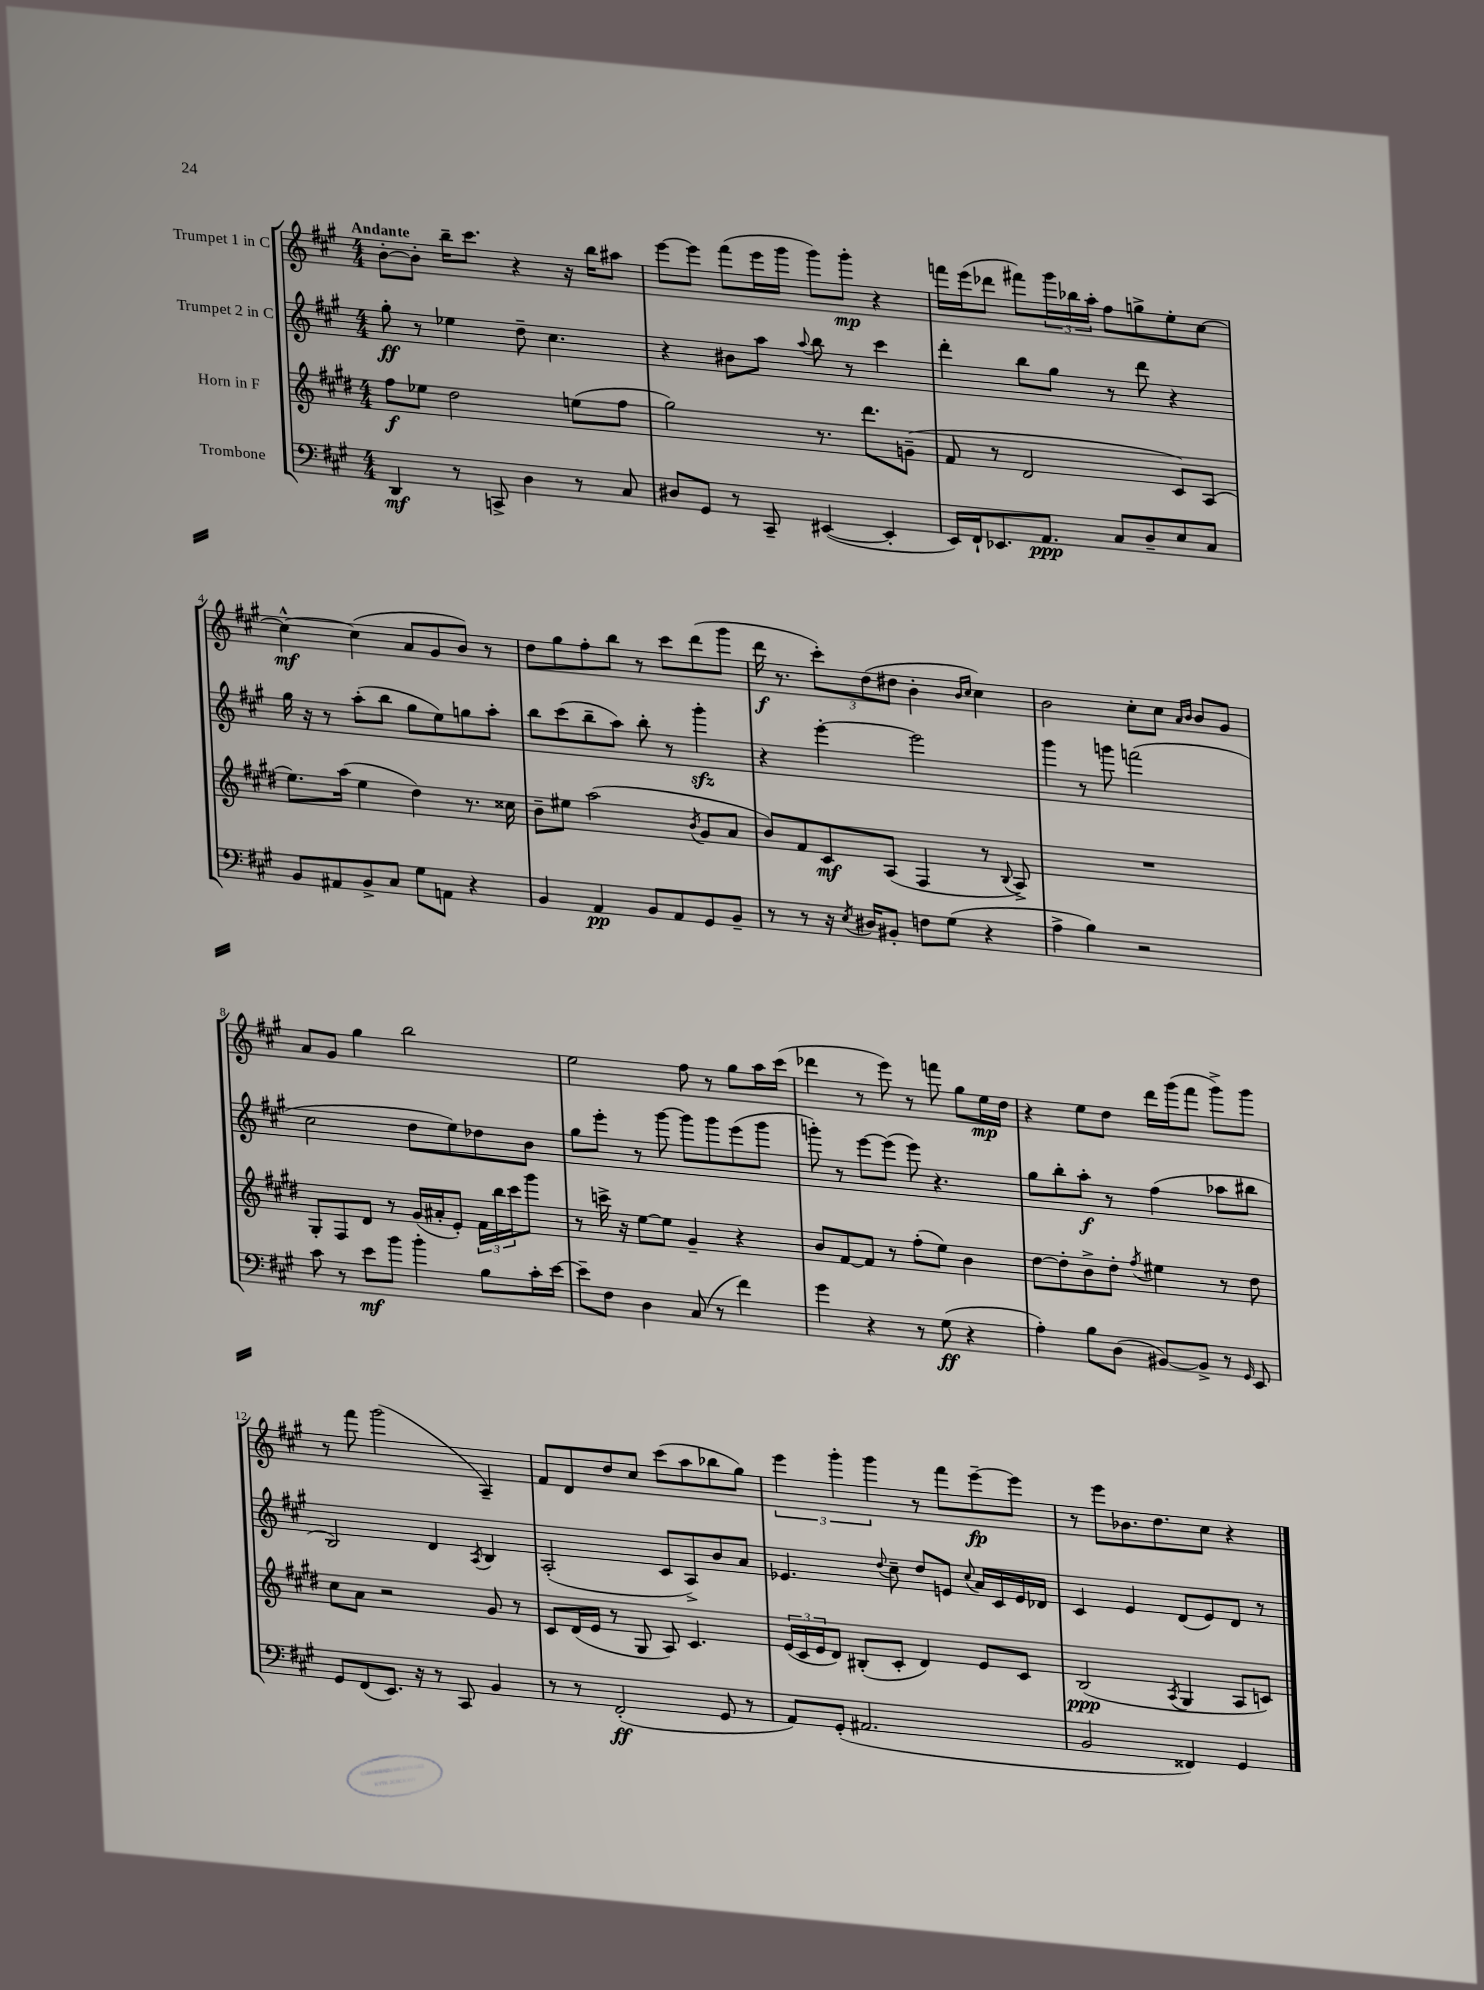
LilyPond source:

<<
\new StaffGroup <<
\new Staff = "s0" \with { instrumentName = "Trumpet 1 in C" } {
    \clef treble \key a \major \numericTimeSignature \time 4/4 \tempo "Andante"
    b'8~-. b'8-. b''16-- cis'''8. r4 r16 b''16 ais''8 |
    e'''8~ e'''8 fis'''8( e'''16 gis'''16 gis'''8) gis'''8-.\mp r4 |
    f'''16 e'''16( des'''8 fis'''8) \tuplet 3/2 { gis'''16 bes''16 a''16-. } fis''8 g''8-> e''8-. cis''8~ |
    cis''4~-^\mf cis''4( a'8 gis'8 b'8) r8 |
    d''8 gis''8 fis''8-. b''8 r8 cis'''8 d'''8( gis'''8 |
    d'''16\f r8. \tuplet 3/2 { cis'''8-.) d''8( dis''8 } b'4-. \grace { b'16 cis''16 } cis''4) |
    b'2 cis''8-. cis''8 \grace { a'16 b'16 } b'8 gis'8 |
    a'8 gis'8 gis''4 b''2 |
    e''2 fis''8 r8 gis''8 a''16 cis'''16( |
    des'''4 r8 e'''8) r8 f'''8 gis''8 e''16\mp d''16 |
    r4 e''8 d''8 d'''16 gis'''16( fis'''8 gis'''8->) gis'''8 |
    r8 fis'''8 gis'''2( a4--) |
    fis'8 d'8 d''8 cis''8 cis'''8( a''8 bes''8 gis''8) |
    \tuplet 3/2 { e'''4 gis'''4-. gis'''4 } r8 fis'''8 e'''8~--\fp e'''8 |
    r8 e'''8 bes'8. d''8. cis''8 r4 \bar "|." |
}
\new Staff = "s1" \with { instrumentName = "Trumpet 2 in C" } {
    \clef treble \key a \major \numericTimeSignature \time 4/4
    gis''8-.\ff r8 ees''4 d''8-- cis''4. |
    r4 bis'8 a''8 \appoggiatura { a''8 } b''8 r8 cis'''4 |
    d'''4-. b''8 gis''8 r8 d'''8 r4 |
    gis''16 r16 r8 a''8-.( b''8 gis''8 e''8) g''8 a''8-. |
    b''8 cis'''8( b''8-- a''8) b''8-. r8 gis'''4-.\sfz |
    r4 e'''4~-. e'''2 |
    gis'''4 r8 g'''8 f'''2( |
    cis''2 d''8 e''8) des''8 b'8 |
    gis''8 e'''8-. r8 gis'''8~ gis'''8 gis'''8 e'''8( gis'''8 |
    g'''8-.) r8 e'''8~ e'''8( e'''8) r4. |
    gis''8 b''8-. a''8-.\f r8 fis''4( aes''8 bis''8 |
    b2) d'4 \acciaccatura { a8 } b4 |
    a2-.( cis'8 a8->) b'8 a'8 |
    ees'4. \appoggiatura { d''8 } cis''8-- d''8 e'8 \appoggiatura { cis''8 } a'16 cis'16 e'16 des'16 |
    cis'4 e'4 d'8( e'8) d'8 r8 \bar "|." |
}
\new Staff = "s2" \with { instrumentName = "Horn in F" } {
    \clef treble \key e \major \numericTimeSignature \time 4/4
    fis''8\f ees''8 dis''2 e''8( fis''8 |
    gis''2) r8. dis'''8. g'8--( |
    fis'8 r8 dis'2 cis'8) a8( |
    e''8.) a''16( e''4 dis''4) r8. cisis''16 |
    b'8-- eis''8 a''2( \acciaccatura { b'8 } gis'8 a'8 |
    b'8) fis'8 cis'8\mf a8( fis4 r8 \appoggiatura { b8 } a8->) |
    R1 |
    gis8-. fis8 dis'8 r8 gis'16( ais'16-. e'8-.) \tuplet 3/2 { fis'16 b''16 cis'''16 } gis'''8 |
    r8 c'''16-> r16 e''8~ e''8 gis'4-- r4 |
    b'8 fis'8~ fis'8 r8 fis''8-.( e''8) b'4 |
    dis''8~ dis''8-. b'8-> dis''8-. \acciaccatura { fis''8 } eis''4 r8 dis''8 |
    cis''8 a'8 r2 gis'8 r8 |
    cis'8 dis'16( e'16 r8 gis8 a8) cis'4. |
    \tuplet 3/2 { e'16( cis'16 e'16 } dis'8) bis8-.( cis'8-. dis'4) e'8 cis'8 |
    b2\ppp( \acciaccatura { a8 } gis4 a8 c'8) \bar "|." |
}
\new Staff = "s3" \with { instrumentName = "Trombone" } {
    \clef bass \key a \major \numericTimeSignature \time 4/4
    d,4\mf r8 c,8-> d4 r8 cis8 |
    dis8 gis,8 r8 cis,8-- eis,4~( eis,4-. |
    e,16) fis,16-! ees,8. a,8.\ppp cis8 d8-- e8 cis8 |
    b,8 ais,8 b,8-> cis8 gis8 a,8 r4 |
    b,4 a,4\pp b,8 a,8 gis,8 b,8-- |
    r8 r8 r16 \acciaccatura { e8 } dis16 bis,8-. f8 gis8( r4 |
    a4-> b4) r2 |
    cis'8 r8 e'8\mf b'8 b'4-. b8 cis'16-. e'16~ |
    e'8-- fis8 d4 cis8( r8 fis'4) |
    gis'4 r4 r8 gis8\ff( r4 |
    a4-.) b8 d8( bis,8~) bis,8-> r8 \grace { gis,16 } e,8 |
    gis,8 fis,8( e,8.) r16 r8 cis,8 b,4 |
    r8 r8 fis,2-.\ff( gis,8 r8 |
    a,8) gis,8-.( ais,2. |
    b,2 fisis,4) gis,4 \bar "|." |
}
>>
>>
